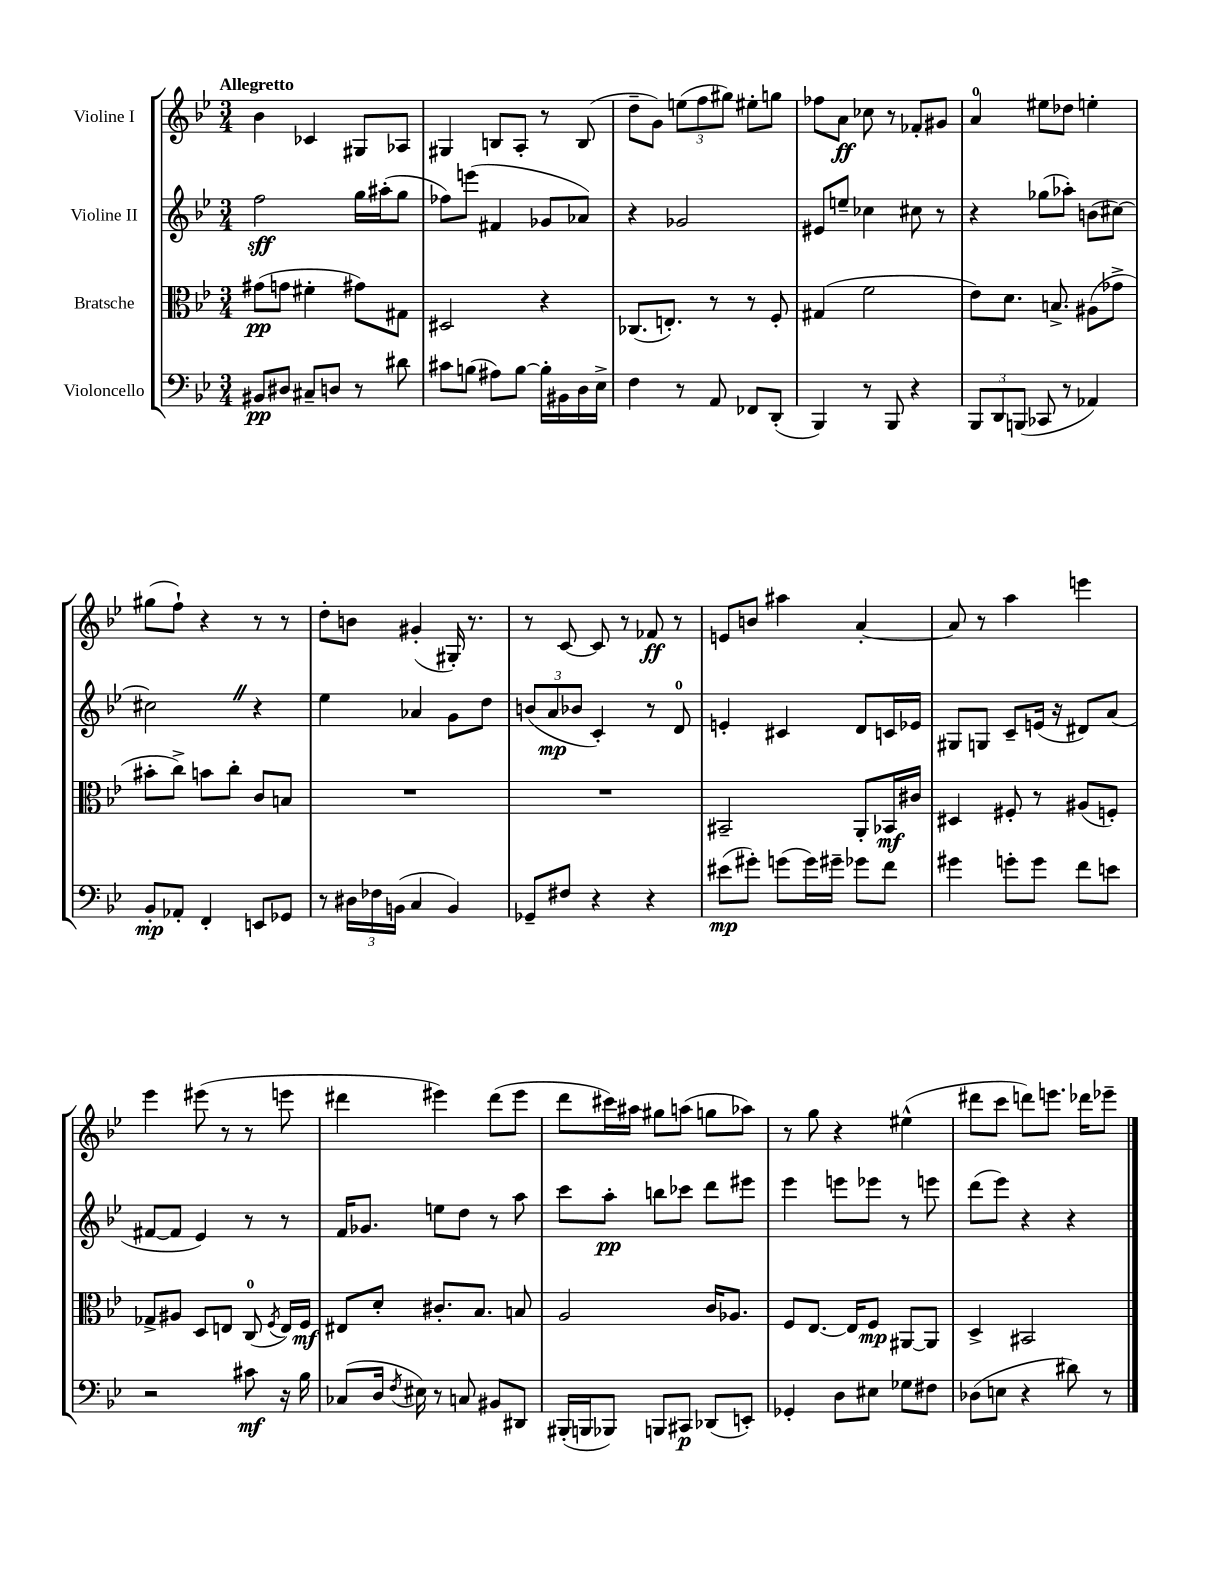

**kern	**kern	**kern	**kern
*staff4	*staff3	*staff2	*staff1
*clefF4	*clefC3	*clefG2	*clefG2
*k[b-e-]	*k[b-e-]	*k[b-e-]	*k[b-e-]
*M3/4	*M3/4	*M3/4	*M3/4
8BB#/L	(8g#\L	2ff\	4b-\
8D#/J	8g\J	.	.
8C#~/L	4f#'\	.	4c-/
8D/J	.	.	.
8r	8g#\L)	16gg\LL	8G#/L
.	.	(16aa#'\J	.
8d#\	8G#\J	8gg\J	8A-/J
=	=	=	=
8c#\L	2D#/	8ff-\L)	4G#/
(8B\J	.	(8eee\J	.
8A#\L)	.	4f#/	8B/L
[8B\J	.	.	8A'/J
16B'\]LL	4r	8g-/L	8r
16BB#\	.	.	.
16D\	.	8a-/J)	(8B/
16E-^\JJ	.	.	.
=	=	=	=
4F\	(8.C-/L	4r	8dd~\L
.	.	.	8g\J)
.	8.E'/J)	.	.
8r	.	2g-/	(12ee\L
.	.	.	12ff\
8AA/	8r	.	.
.	.	.	12gg#\J)
8FF-/L	8r	.	8ee#'\L
(8DD'/J	8F'/	.	8gg\J
=	=	=	=
4BBB-/)	(4G#/	8e#/L	8ff-\L
.	.	8ee~/J	8a\J
8r	2f\	4cc-\	8cc-\
8BBB-/	.	.	8r
4r	.	8cc#\	8f-'/L
.	.	8r	8g#/J
=	=	=	=
12BBB-/L	8e-\L)	4r	4a/
12DD/	.	.	.
.	8.d\J	.	.
(12BBB/J	.	.	.
8CC-/	.	(8gg-\L	8ee#\L
.	8.B^/	.	.
8r	.	8aa-'\J)	8dd-\J
4AA-/)	(8A#\L	(8b\L	4ee'\
.	8g-^\J	[8cc#\J)	.
=	=	=	=
8BB-'/L	8b#'\L	2cc#\]	(8gg#\L
8AA-'/J	8cc^\J)	.	8ff`\J)
4FF'/	8b\L	.	4r
.	8cc'\J	.	.
8EE/L	8c/L	4r	8r
8GG-/J	8B/J	.	8r
=	=	=	=
8r	2.r	4ee-\	8dd'\L
24D#\LL	.	.	8b\J
24F-\	.	.	.
(24BB\JJ	.	.	.
4C/	.	4a-/	(4g#'/
4BB/)	.	8g\L	16G#'/)
.	.	.	8.r
.	.	8dd\J	.
=	=	=	=
8GG-~/L	2.r	(12b/L	8r
.	.	12a/	.
8F#/J	.	.	[8c/
.	.	12b-/J	.
4r	.	4c'/)	8c/]
.	.	.	8r
4r	.	8r	8f-/
.	.	8d/	8r
=	=	=	=
(8e#\L	2BB#~/	4e'/	8e/L
8g#'\J)	.	.	8b/J
(8g\L	.	4c#/	4aa#\
16g\L)	.	.	.
16g#~\JJ	.	.	.
8g-\L	8AA'/L	8d/L	[4a'/
8f\J	16BB-/L	16c/L	.
.	16c#/JJ	16e-/JJ	.
=	=	=	=
4g#\	4D#/	8G#/L	8a/]
.	.	8G/J	8r
8g'\L	8F#'/	8c~/L	4aa\
8g\J	8r	(16e/Jk	.
.	.	16r	.
8f\L	(8A#/L	8d#/L)	4eee\
8e\J	8F'/J)	(8a/J	.
=	=	=	=
2r	8G-^/L	[8f#/L	4eee-\
.	8A#/J	8f#/]J	.
.	8D/L	4e-/)	(8eee#\
.	8E/J	.	8r
8c#\	(8C/	8r	8r
.	8qF/	.	.
16r	16E/LL)	8r	8eee\
16B-\	16F/JJ	.	.
=	=	=	=
(8C-/L	8E#/L	16f/LK	4ddd#\
.	.	8.g-/J	.
16D/Jk	8d'/J	.	.
8qF/	.	.	.
16E#\)	.	.	.
8r	8.c#'/L	8ee\L	4eee#\)
8C/	.	8dd\J	.
.	8.B-/J	.	.
8BB#/L	.	8r	(8ddd#\L
8DD#/J	8B/	8aa\	8eee#\J
=	=	=	=
(16BBB#'/LL	2A/	8ccc\L	8ddd\L
16BBB/J	.	.	.
8BBB-/J)	.	8aa'\J	16ccc#\L)
.	.	.	16aa#\JJ
8BBB/L	.	8bb\L	8gg#\L
8CC#/J	.	8ccc-\J	(8aa\J
(8DD-/L	16c/LK	8ddd\L	8gg\L
.	8.A-/J	.	.
8EE'/J)	.	8eee#\J	8aa-\J)
=	=	=	=
4GG-'/	8F/L	4eee-\	8r
.	[8.E-/J	.	8gg\
8D\L	.	8eee\L	4r
.	16E-/]LK	.	.
8E#\J	8F/J	8eee-\J	.
8G-\L	[8AA#/L	8r	(4ee#^^\
8F#\J	8AA#/]J	8eee\	.
=	=	=	=
(8D-\L	4D^/	(8ddd\L	8ddd#\L
8E\J	.	8eee-\J)	8ccc\J
4r	2BB#/	4r	8ddd\L)
.	.	.	8.eee\J
8d#\)	.	4r	.
.	.	.	16ddd-\LK
8r	.	.	8eee-~\J
==	==	==	==
*-	*-	*-	*-
